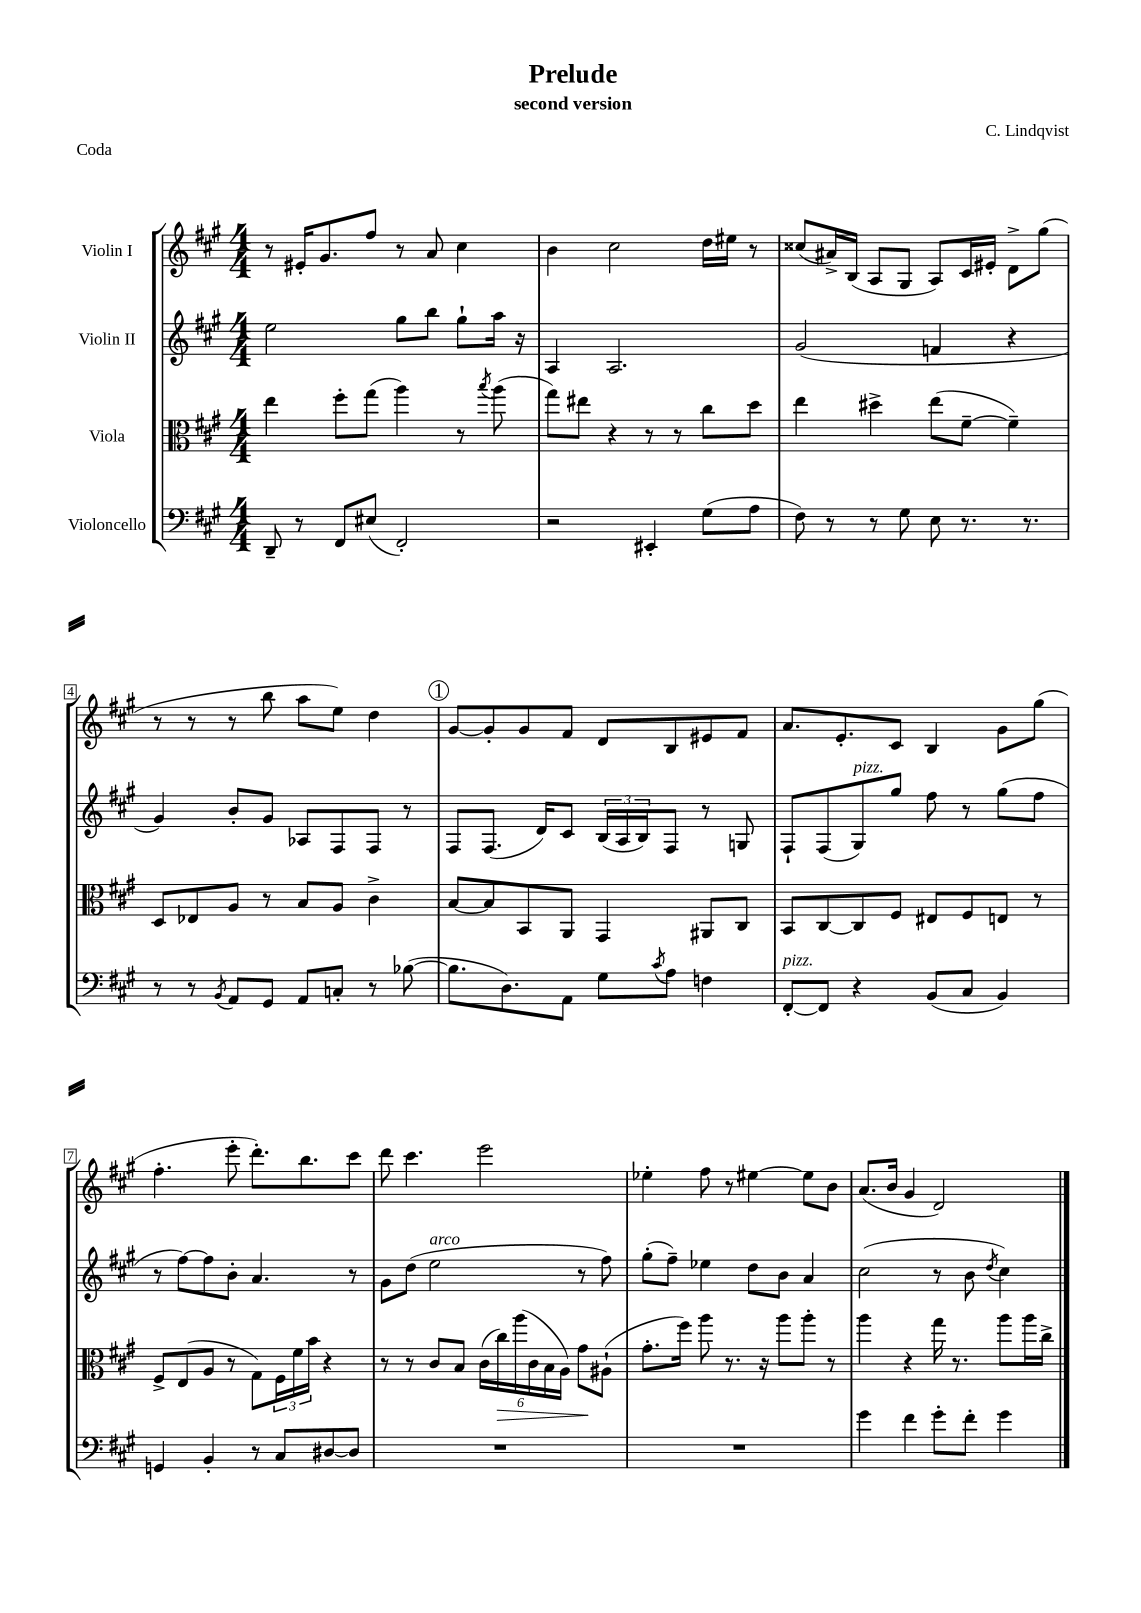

**kern	**kern	**dynam	**kern	**kern
*part4	*part3	*part3	*part2	*part1
*staff4	*staff3	*staff3	*staff2	*staff1
*I"Violoncello	*I"Viola	*	*I"Violin II	*I"Violin I
*clefF4	*clefC3	*	*clefG2	*clefG2
*k[f#c#g#]	*k[f#c#g#]	*	*k[f#c#g#]	*k[f#c#g#]
*M4/4	*M4/4	*	*M4/4	*M4/4
=1	=1	=1	=1	=1
8DD~/	4ee\	.	2ee\	8r
8r	.	.	.	16e#X'/KL
.	.	.	.	8.g#/
8FF#/L	8ff#'\L	.	.	.
(8E#X/J	(8gg#\J	.	.	8ff#/J
2FF#'/)	4aa\)	.	8gg#\L	8r
.	.	.	8bb\J	8a/
.	8r	.	8gg#`\L	4cc#\
.	8qbb/	.	.	.
.	(8aa\	.	16aa\Jk	.
.	.	.	16r	.
=2	=2	=2	=2	=2
2r	8gg#\L)	.	4A/	4b\
.	8ee#X\J	.	.	.
.	4r	.	2.A/	2cc#\
4EE#X'/	8r	.	.	.
.	8r	.	.	.
(8G#\L	8cc#\L	.	.	16dd\LL
.	.	.	.	16ee#X\JJ
8A\J	8dd\J	.	.	8r
=3	=3	=3	=3	=3
8F#\)	4ee\	.	(2g#/	(8cc##X/L
8r	.	.	.	16a#X^/L)
.	.	.	.	(16B/JJ
8r	4dd#X^\	.	.	8A/L
8G#\	.	.	.	8G#/J
8E\	(8ee\L	.	4fn/	8A/L)
8.r	[8f#~\J	.	.	16c#/L
.	.	.	.	16e#X'/JJ
.	4f#~\])	.	4r	8d^\L
8.r	.	.	.	.
.	.	.	.	(8gg#\J
!!LO:LB:g=z
=4	=4	=4	=4	=4
8r	8D/L	.	4g#/)	8r
8r	8E-X/	.	.	8r
8qBB/	.	.	.	.
8AA/L	8A/J	.	8b'/L	8r
8GG#/J	8r	.	8g#/J	8bb\
8AA/L	8B/L	.	8A-X/L	8aa\L
8Cn'/J	8A/J	.	8F#/	8ee\J)
8r	4c#^\	.	8F#/J	4dd\
([8B-X\	.	.	8r	.
!!LO:REH:place=s1:t=1
=5	=5	=5	=5	=5
8.B-\L]	[8B/L	.	8F#/L	[8g#/L
.	8B/]	.	(8.F#/J	8g#'/]
8.D\)	.	.	.	.
.	8BB/	.	.	8g#/
.	.	.	16d/KL)	.
8AA\J	8AA/J	.	8c#/J	8f#/J
8G#\L	4GG#/	.	(24B/LL	8d/L
.	.	.	24A/	.
.	.	.	24B/J)	.
8qc#/	.	.	.	.
8A\J	.	.	8F#/J	8B/
4Fn\	8AA#X/L	.	8r	8e#X/
.	8C#/J	.	8Gn/	8f#/J
=6	=6	=6	=6	=6
!LO:TX:a:i:t=pizz.	!	!	!	!
[8FF#'/L	8BB/L	.	8F#`/L	8.a/L
8FF#/J]	[8C#/	.	(8F#/	.
.	.	.	.	8.e'/
!	!	!	!LO:TX:a:i:t=pizz.	!
4r	8C#/]	.	8G#/)	.
.	8F#/J	.	8gg#/J	8c#/J
(8BB/L	8E#X/L	.	8ff#\	4B/
8C#/J	8F#/	.	8r	.
4BB/)	8En/J	.	(8gg#\L	8g#\L
.	8r	.	8ff#\J	(8gg#\J
!!LO:LB:g=z
=7	=7	=7	=7	=7
4GGn/	8F#^/L	.	8r	4.ff#'\
.	(8E/	.	[8ff#\L)	.
4BB'/	8A/J	.	8ff#\]	.
.	8r	.	8b'\J	8eee'\
8r	8G#\L)	.	4.a/	8.ddd'\L)
8C#/L	24F#\L	.	.	.
.	24f#\	.	.	.
.	.	.	.	8.bb\
.	24b\JJ	.	.	.
[8D#X/	4r	.	.	.
8D#/J]	.	.	8r	8ccc#\J
=8	=8	=8	=8	=8
1r	8r	.	8g#\L	8ddd\
.	8r	.	(8dd\J	4.ccc#\
!	!	!	!LO:TX:a:i:t=arco	!
.	8c#/L	.	2ee\	.
.	8B/J	.	.	.
.	(24c#\LL	.	.	2eee\
!	!	!LO:HP:b	!	!
.	24cc#\)	>	.	.
.	(24aa\	.	.	.
.	24c#\	.	.	.
.	24B\	.	.	.
.	24A\JJ)	.	.	.
.	8g#\L	.	8r	.
.	(8A#X`\J	]	8ff#\)	.
=9	=9	=9	=9	=9
1r	8.g#'\L	.	(8gg#'\L	4ee-X'\
.	.	.	8ff#~\J)	.
.	16ff#\Jk)	.	.	.
.	8aa\	.	4ee-X\	8ff#\
.	8.r	.	.	8r
.	.	.	8dd\L	[4ee#X\
.	16r	.	.	.
.	8aa\L	.	8b\J	.
.	8aa'\J	.	4a/	8ee#\L]
.	8r	.	.	8b\J
=10	=10	=10	=10	=10
4g#\	4aa\	.	(2cc#\	(8.a/L
.	.	.	.	16b/Jk
4f#\	4r	.	.	4g#/
8g#'\L	16gg#\	.	8r	2d/)
.	8.r	.	.	.
8f#'\J	.	.	8b\	.
.	.	.	8qdd/	.
4g#\	8aa\L	.	4cc#\)	.
.	16aa\L	.	.	.
.	16cc#^\JJ	.	.	.
==	==	==	==	==
*-	*-	*-	*-	*-
